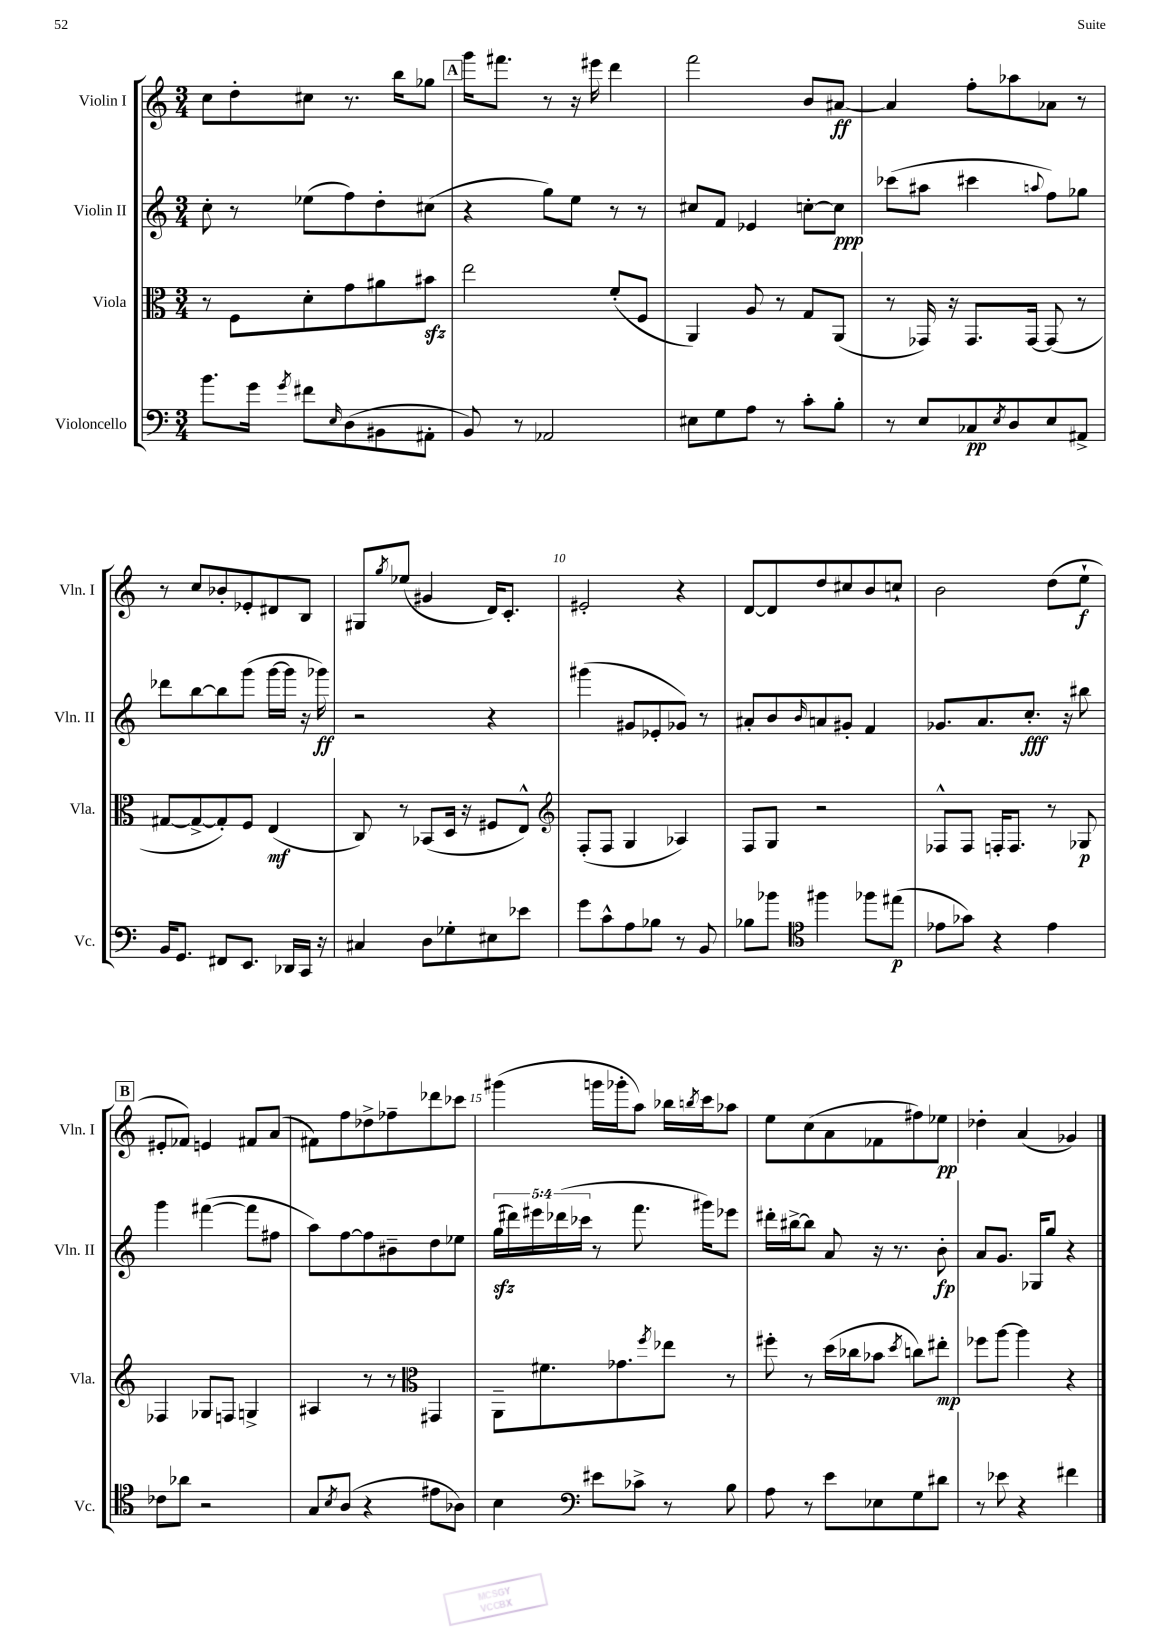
<<
\new StaffGroup <<
\new Staff = "s0" \with { instrumentName = "Violin I" shortInstrumentName = "Vln. I" } {
    \clef treble \key c \major \numericTimeSignature \time 3/4
    c''8 d''8-. cis''8 r8. b''16 ges''8 |
    \mark \markup { \box "A" } g'''16 fis'''8. r8 r16 eis'''16 d'''4 |
    f'''2 b'8 ais'8~\ff |
    ais'4 f''8-. aes''8 aes'8 r8 |
    r8 c''8 bes'8-. ees'8-. dis'8 b8 |
    gis8 \acciaccatura { g''8 } ees''8( gis'4 d'16) c'8.-. |
    eis'2-. r4 |
    d'8~ d'8 d''8 cis''8 b'8 c''8-! |
    b'2 d''8( e''8-!\f |
    \mark \markup { \box "B" } eis'8-. fes'8) e'4 fis'8 a'8( |
    fis'8) f''8 des''8-> fes''8-- des'''8 ces'''8 |
    gis'''4( g'''16 ges'''16-. a''8) bes''16 \acciaccatura { b''8 } c'''16 aes''8 |
    e''8 c''8( a'8 fes'8 fis''8) ees''8\pp |
    des''4-. a'4( ges'4) \bar "|." |
}
\new Staff = "s1" \with { instrumentName = "Violin II" shortInstrumentName = "Vln. II" } {
    \clef treble \key c \major \numericTimeSignature \time 3/4 \override Staff.TupletNumber.text = #tuplet-number::calc-fraction-text
    c''8-. r8 ees''8( f''8) d''8-. cis''8( |
    \mark \markup { \box "A" } r4 g''8) e''8 r8 r8 |
    cis''8 f'8 ees'4 c''8~-. c''8\ppp |
    ces'''8( ais''8 cis'''4 \appoggiatura { a''8 } f''8) ges''8 |
    des'''8 b''8~ b''8 g'''8( g'''16~ g'''16 r16 ges'''16\ff) |
    r2 r4 |
    gis'''4( gis'8 ees'8-. ges'8) r8 |
    ais'8-. b'8 \grace { b'16 } a'8 gis'8-. f'4 |
    ges'8. a'8. c''8.-.\fff r16 bis''8 |
    \mark \markup { \box "B" } g'''4 fis'''4~( fis'''8 fis''8 |
    a''8) f''8~ f''8 bis'8-- d''8 ees''8 |
    \tuplet 5/4 { g''16\sfz( dis'''16) eis'''16 des'''16( ces'''16 } r8 f'''8. gis'''16) ees'''8 |
    dis'''16-. bis''16~-> bis''8 a'8 r16 r8. b'8-.\fp |
    a'8 g'8. ges16 g''8 r4 \bar "|." |
}
\new Staff = "s2" \with { instrumentName = "Viola" shortInstrumentName = "Vla." } {
    \clef alto \key c \major \numericTimeSignature \time 3/4
    r8 f8 d'8-. g'8 ais'8 bis'8\sfz |
    \mark \markup { \box "A" } e''2 f'8-.( f8 |
    a,4) a8 r8 g8 a,8( |
    r8 ges,16) r16 ges,8. ges,16~ ges,8( r8 |
    gis8~ gis8~-> gis8-.) f8 e4\mf( |
    c8) r8 bes,8( d16 r16 fis8 e8-^) |
    \clef treble f8-.( f8 g4 aes4) |
    f8 g8 r2 |
    fes8-^ fes8 f16-. f8. r8 ges8\p |
    \mark \markup { \box "B" } fes4 ges8 f8 g4-> |
    ais4 r8 r8 \clef alto gis,4 |
    a,8-- fis'8. ges'8. \acciaccatura { f''8 } ees''8 r8 |
    fis''8-. r8 d''16( ces''16 bes'8 \acciaccatura { d''8 } c''8) eis''8-.\mp |
    fes''8 a''8~ a''4 r4 \bar "|." |
}
\new Staff = "s3" \with { instrumentName = "Violoncello" shortInstrumentName = "Vc." } {
    \clef bass \key c \major \numericTimeSignature \time 3/4
    b'8. g'16 \acciaccatura { g'8 } fis'8 \grace { e16 } d8( bis,8 ais,8-. |
    \mark \markup { \box "A" } b,8) r8 aes,2 |
    eis8 g8 a8 r8 c'8-. b8-. |
    r8 e8 ces8\pp \acciaccatura { e8 } d8 e8 ais,8-> |
    b,16 g,8. fis,8 e,8. des,16 c,16 r16 |
    cis4 d8 ges8-. eis8 ees'8 |
    g'8 c'8-^ a8 bes8 r8 b,8 |
    bes8 bes'8 \clef tenor fis''4 fes''8 eis''8\p( |
    ees'8 ges'8) r4 ees'4 |
    \mark \markup { \box "B" } ces'8 aes'8 r2 |
    g8 \acciaccatura { b8 } a8( r4 eis'8 aes8) |
    b4 \clef bass eis'8 ces'8-> r8 b8 |
    a8 r8 e'8 ees8 g8 dis'8 |
    r8 ees'8 r4 fis'4 \bar "|." |
}
>>
>>
\layout { \context { \Score currentBarNumber = #4 \override BarNumber.break-visibility = ##(#f #t #t) barNumberVisibility = #(every-nth-bar-number-visible 5) } }
